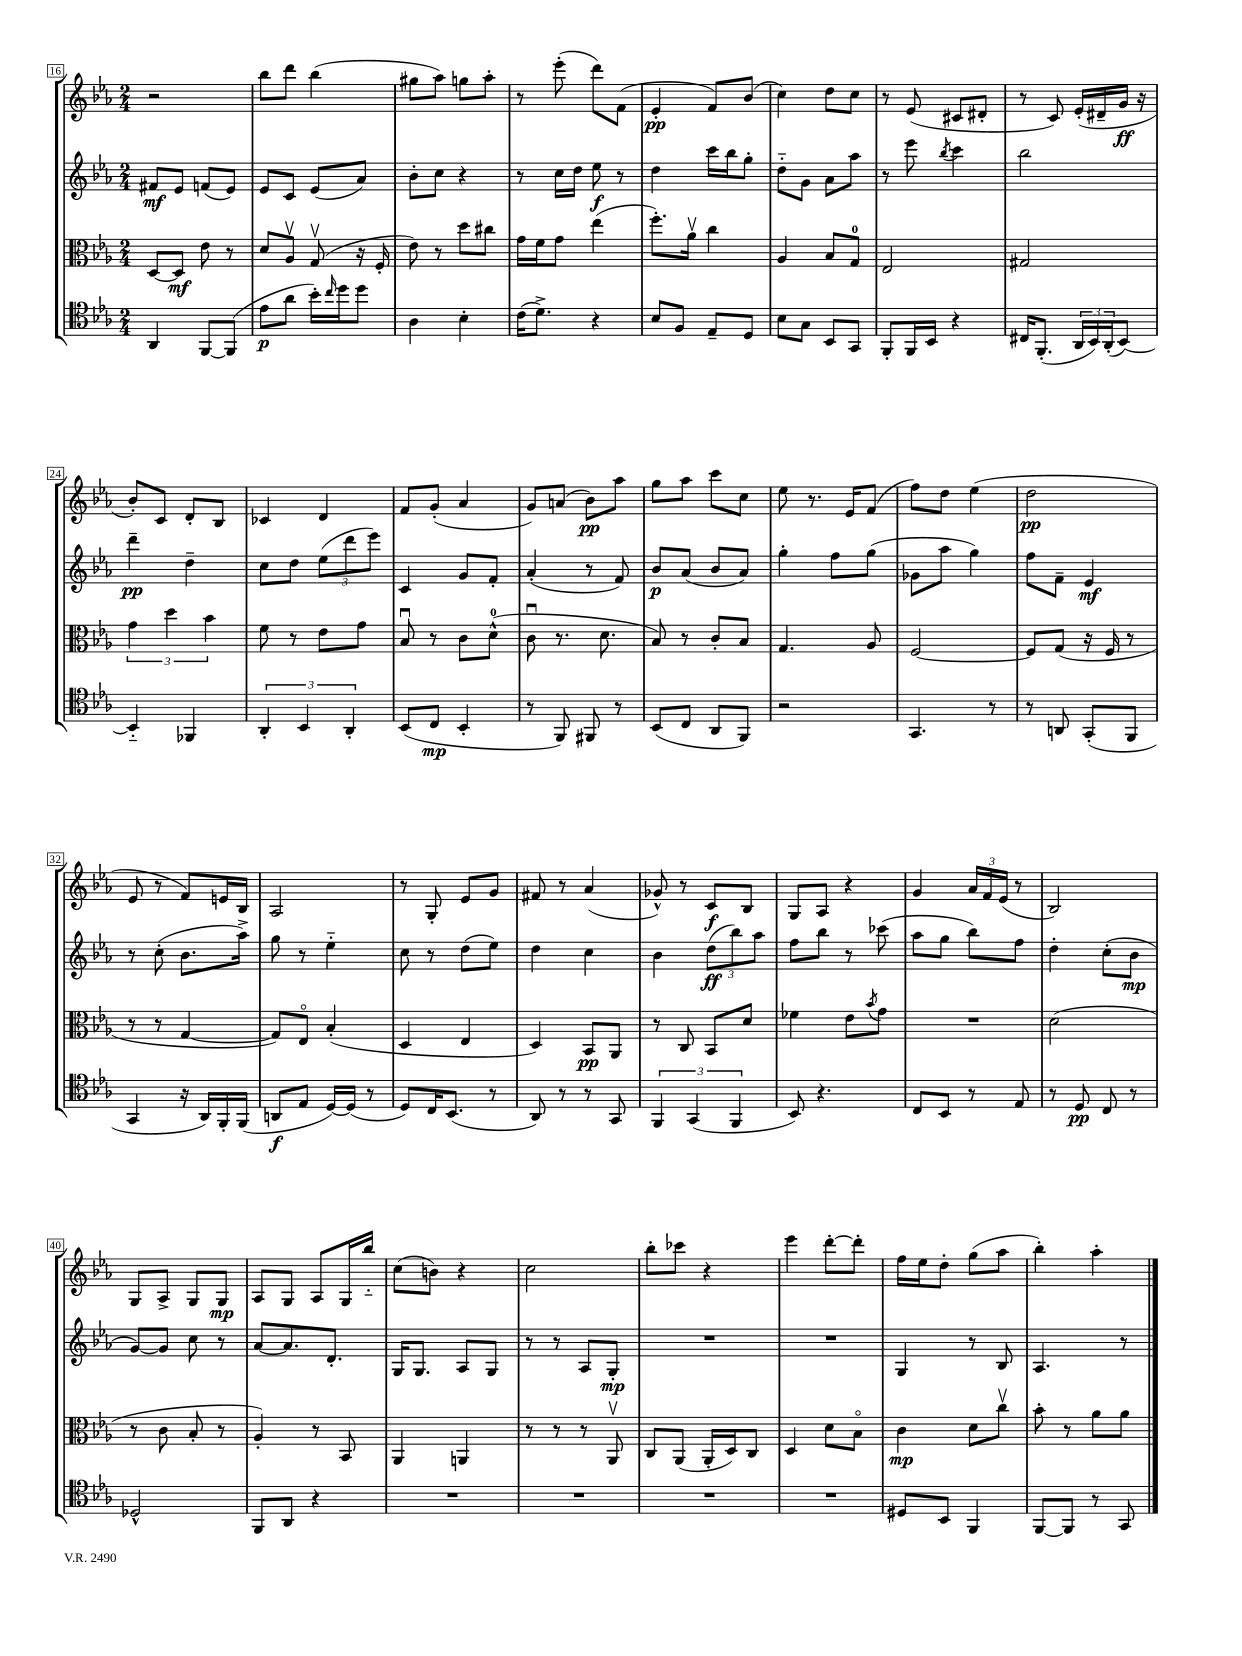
<<
\new StaffGroup <<
\new Staff = "s0" {
    \clef treble \key ees \major \numericTimeSignature \time 2/4
    r2 |
    bes''8 d'''8 bes''4( |
    gis''8 aes''8) g''8 aes''8-. |
    r8 ees'''8-.( d'''8) f'8( |
    ees'4-.\pp f'8) bes'8( |
    c''4) d''8 c''8 |
    r8 ees'8( cis'8 dis'8-. |
    r8 c'8) ees'16-.( dis'16-- g'16\ff r16 |
    bes'8-.) c'8 d'8-. bes8 |
    ces'4 d'4 |
    f'8 g'8-.( aes'4 |
    g'8) a'8( bes'8\pp) aes''8 |
    g''8 aes''8 c'''8 c''8 |
    ees''8 r8. ees'16 f'8( |
    f''8) d''8 ees''4( |
    d''2\pp |
    ees'8 r8 f'8) e'16 bes16 |
    aes2 |
    r8 g8-. ees'8 g'8 |
    fis'8 r8 aes'4( |
    ges'8-^) r8 c'8\f bes8 |
    g8 aes8 r4 |
    g'4 \tuplet 3/2 { aes'16 f'16 ees'16( } r8 |
    bes2) |
    g8 aes8-> g8 g8\mp |
    aes8 g8 aes8 g16 bes''16-_ |
    c''8( b'8) r4 |
    c''2 |
    bes''8-. ces'''8 r4 |
    ees'''4 d'''8~-. d'''8-. |
    f''16 ees''16 d''8-. g''8( aes''8 |
    bes''4-.) aes''4-. \bar "|." |
}
\new Staff = "s1" {
    \clef treble \key ees \major \numericTimeSignature \time 2/4
    fis'8\mf ees'8 f'8( ees'8) |
    ees'8 c'8 ees'8( aes'8) |
    bes'8-. c''8 r4 |
    r8 c''16 d''16 ees''8\f r8 |
    d''4 c'''16 bes''16 g''8-. |
    d''8-_ g'8 aes'8 aes''8 |
    r8 ees'''8 \acciaccatura { bes''8 } c'''4 |
    bes''2 |
    d'''4--\pp d''4-- |
    c''8 d''8 \tuplet 3/2 { ees''8( d'''8 ees'''8) } |
    c'4 g'8 f'8-. |
    aes'4-.( r8 f'8) |
    bes'8\p aes'8( bes'8 aes'8) |
    g''4-. f''8 g''8( |
    ges'8 aes''8 g''4) |
    f''8 f'8-- ees'4\mf |
    r8 c''8-.( bes'8. aes''16->) |
    g''8 r8 ees''4-_ |
    c''8 r8 d''8( ees''8) |
    d''4 c''4 |
    bes'4 \tuplet 3/2 { d''8\ff( bes''8) aes''8 } |
    f''8 bes''8 r8 ces'''8( |
    aes''8 g''8 bes''8) f''8 |
    d''4-. c''8-.( bes'8\mp |
    g'8~) g'8 c''8 r8 |
    aes'8~ aes'8. d'8.-. |
    g16 g8. aes8 g8 |
    r8 r8 aes8 g8-.\mp |
    R2 |
    R2 |
    g4 r8 bes8 |
    aes4. r8 \bar "|." |
}
\new Staff = "s2" {
    \clef alto \key ees \major \numericTimeSignature \time 2/4
    d8~ d8\mf ees'8 r8 |
    d'8 aes8\upbow g8\upbow( r16 f16-. |
    ees'8) r8 d''8 cis''8 |
    g'16 f'16 g'8 ees''4( |
    f''8.-.) aes'16\upbow c''4 |
    aes4 bes8 g8-0 |
    ees2 |
    gis2 |
    \tuplet 3/2 { g'4 d''4 bes'4 } |
    f'8 r8 ees'8 g'8 |
    bes8\downbow r8 c'8 d'8-0-^( |
    c'8\downbow r8. d'8. |
    bes8) r8 c'8-. bes8 |
    g4. aes8 |
    f2~ |
    f8 g8( r16 f16 r8 |
    r8 r8 g4~ |
    g8) ees8\flageolet bes4-.( |
    d4 ees4 |
    d4) bes,8\pp aes,8 |
    r8 c8 bes,8 d'8 |
    fes'4 ees'8 \acciaccatura { bes'8 } g'8 |
    R2 |
    d'2( |
    r8 c'8 bes8-. r8 |
    aes4-.) r8 bes,8 |
    aes,4 a,4 |
    r8 r8 r8 aes,8\upbow |
    c8 aes,8( aes,16-. d16) c8 |
    d4 d'8 bes8\flageolet |
    c'4\mp d'8 c''8\upbow |
    bes'8-. r8 aes'8 aes'8 \bar "|." |
}
\new Staff = "s3" {
    \clef tenor \key ees \major \numericTimeSignature \time 2/4
    aes,4 f,8~ f,8( |
    ees'8\p aes'8 bes'16-.) \grace { c''16 } d''16 d''8 |
    aes4 bes4-. |
    c'16( d'8.->) r4 |
    bes8 f8 ees8-- d8 |
    bes8 g8 bes,8 g,8 |
    f,8-. f,16 bes,16 r4 |
    cis16 f,8.-.( \tuplet 3/2 { aes,16 bes,16) aes,16-.( } bes,8~) |
    bes,4-_ fes,4 |
    \tuplet 3/2 { aes,4-. bes,4 aes,4-. } |
    bes,8( c8\mp bes,4-. |
    r8 f,8) fis,8 r8 |
    bes,8( c8 aes,8 f,8) |
    r2 |
    g,4. r8 |
    r8 a,8 g,8-.( f,8 |
    g,4 r16 aes,16) f,16-. f,16( |
    a,8\f ees8 d16~) d16( r8 |
    d8) c16 bes,8.( r8 |
    aes,8) r8 r8 g,8 |
    \tuplet 3/2 { f,4 g,4( f,4 } |
    bes,8) r4. |
    c8 bes,8 r8 ees8 |
    r8 d8\pp c8 r8 |
    des2-^ |
    f,8 aes,8 r4 |
    R2 |
    R2 |
    R2 |
    R2 |
    dis8 bes,8 f,4 |
    f,8~ f,8 r8 g,8 \bar "|." |
}
>>
>>
\layout { \context { \Score currentBarNumber = #16 \override BarNumber.stencil = #(make-stencil-boxer 0.1 0.3 ly:text-interface::print) } }
